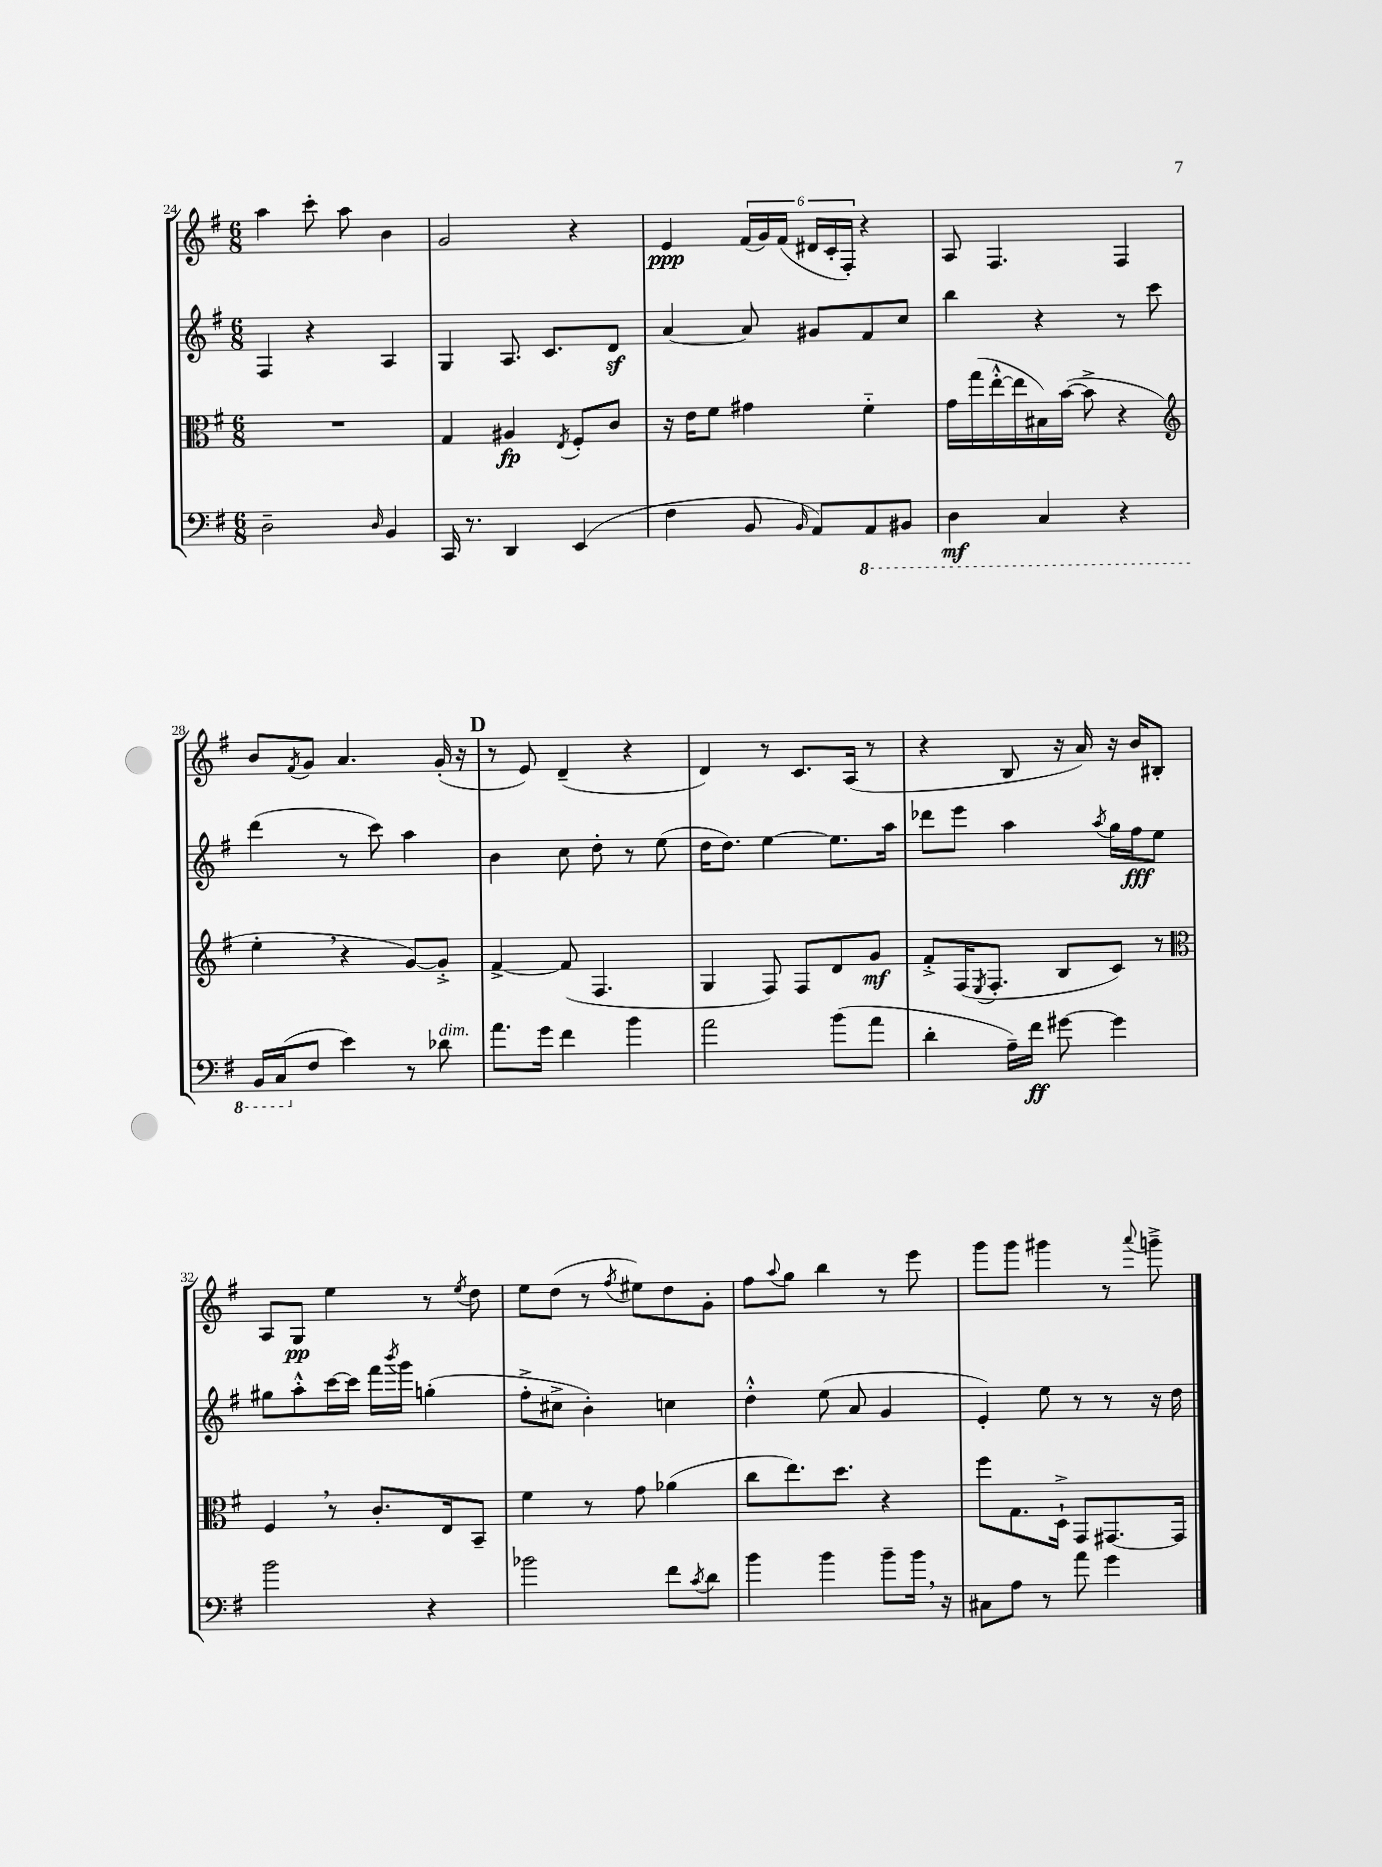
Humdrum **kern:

**kern	**dynam	**kern	**dynam	**kern	**dynam	**kern	**dynam
*part4	*part4	*part3	*part3	*part2	*part2	*part1	*part1
*staff4	*staff4	*staff3	*staff3	*staff2	*staff2	*staff1	*staff1
*clefF4	*	*clefC3	*	*clefG2	*	*clefG2	*
*k[f#]	*	*k[f#]	*	*k[f#]	*	*k[f#]	*
*M6/8	*	*M6/8	*	*M6/8	*	*M6/8	*
=24	=24	=24	=24	=24	=24	=24	=24
2D~\	.	2.r	.	4F#/	.	4aa\	.
.	.	.	.	4r	.	8ccc'\	.
.	.	.	.	.	.	8aa\	.
16qqD/	.	.	.	.	.	.	.
4BB/	.	.	.	4A/	.	4b\	.
=25	=25	=25	=25	=25	=25	=25	=25
16CC/	.	4G/	.	4G/	.	2g/	.
8.r	.	.	.	.	.	.	.
4DD/	.	4A#X/	fp	8.A/	.	.	.
.	.	.	.	8.c/L	.	.	.
.	.	8qE/	.	.	.	.	.
(4EE/	.	8F#'/L	.	.	.	4r	.
.	.	8c/J	.	8dz/J	.	.	.
=26	=26	=26	=26	=26	=26	=26	=26
4F#\	.	16r	.	[4a/	.	4e/	ppp
.	.	16e\KL	.	.	.	.	.
.	.	8f#\J	.	.	.	.	.
8BB/	.	4g#X\	.	8a/]	.	(24f#/LL	.
.	.	.	.	.	.	24g/)	.
.	.	.	.	.	.	(24f#/JJ	.
16qqBB/	.	.	.	.	.	.	.
8AA/L)	.	.	.	8g#X/L	.	24d#X/LL	.
.	.	.	.	.	.	24c'/	.
.	.	.	.	.	.	24F#'/JJ)	.
*8ba	*	*	*	*	*	*	*
8AAA/	.	4f#\	.	8f#/	.	4r	.
8BBB#X/J	.	.	.	8cc/J	.	.	.
=27	=27	=27	=27	=27	=27	=27	=27
4DD\	mf	16g\LL	.	4bb\	.	8A/	.
.	.	(16gg\	.	.	.	.	.
.	.	[16ee'^^\	.	.	.	4.F#/	.
.	.	16ee\]	.	.	.	.	.
4CC/	.	16B#X\)	.	4r	.	.	.
.	.	([16b\JJ	.	.	.	.	.
.	.	8b^\]	.	.	.	.	.
4r	.	4r	.	8r	.	4F#/	.
.	.	.	.	8ccc\	.	.	.
!!LO:LB:g=z
=28	=28	=28	=28	=28	=28	=28	=28
*	*	*clefG2	*	*	*	*	*
16BBB/LL	.	4ee',\	.	(4ddd\	.	8b/L	.
(16CC/J	.	.	.	.	.	.	.
.	.	.	.	.	.	8qf#/	.
*X8ba	*	*	*	*	*	*	*
8F#/J	.	.	.	.	.	8g/J	.
4e\)	.	4r	.	8r	.	4.a/	.
.	.	.	.	8ccc\)	.	.	.
8r	.	[8g/L)	.	4aa\	.	.	.
!LO:TX:a:i:t=dim.	!	!	!	!	!	!	!
8d-X\	.	8g'^/J]	.	.	.	(16g'/	.
.	.	.	.	.	.	16r	.
!!LO:REH:place=s1:t=D
=29	=29	=29	=29	=29	=29	=29	=29
8.a\L	.	[4f#^/	.	4b\	.	8r	.
.	.	.	.	.	.	8e/)	.
16g\Jk	.	.	.	.	.	.	.
4f#\	.	(8f#/]	.	8cc\	.	(4d~/	.
.	.	4.F#/	.	8dd'\	.	.	.
4b\	.	.	.	8r	.	4r	.
.	.	.	.	(8ee\	.	.	.
=30	=30	=30	=30	=30	=30	=30	=30
2a\	.	4G/	.	16dd\KL	.	4d/)	.
.	.	.	.	8.dd\J)	.	.	.
.	.	8F#/)	.	[4ee\	.	8r	.
.	.	8F#/L	.	.	.	8.c/L	.
(8b\L	.	8d/	.	8.ee\L]	.	.	.
.	.	.	.	.	.	(16A/Jk	.
8a\J	.	8g/J	mf	.	.	8r	.
.	.	.	.	16aa\Jk	.	.	.
=31	=31	=31	=31	=31	=31	=31	=31
4d'\	.	8f#'^/L	.	8ddd-X\L	.	4r	.
.	.	(16F#/K	.	8eee\J	.	.	.
.	.	8qE/	.	.	.	.	.
.	.	8.F#'/J	.	.	.	.	.
16A~\LL)	.	.	.	4aa\	.	8B/	.
16f#\JJ	ff	.	.	.	.	.	.
[8g#X\	.	8B/L	.	.	.	16r	.
.	.	.	.	.	.	16a/)	.
.	.	.	.	8qaa/	.	.	.
4g#\]	.	8c/J)	.	16gg\LL	.	16r	.
.	.	.	.	16ff#\J	fff	16b/KL	.
.	.	8r	.	8ee\J	.	8B#X'/J	.
!!LO:LB:g=z
=32	=32	=32	=32	=32	=32	=32	=32
*	*	*clefC3	*	*	*	*	*
2b\	.	4F#,/	.	8gg#X\L	.	8A/L	.
.	.	.	.	8aa'^^\	.	8G/J	pp
.	.	8r	.	[16ccc\L	.	4ee\	.
.	.	.	.	16ccc\JJ]	.	.	.
.	.	8.c'/L	.	16fff#\LL	.	.	.
.	.	.	.	8qbbb/	.	.	.
.	.	.	.	16ggg\JJ	.	.	.
4r	.	.	.	(4ggn'\	.	8r	.
.	.	16E/k	.	.	.	.	.
.	.	.	.	.	.	8qee/	.
.	.	8BB~/J	.	.	.	8dd\	.
=33	=33	=33	=33	=33	=33	=33	=33
2b-X\	.	4f#\	.	8ff#'^\L	.	8ee\L	.
.	.	.	.	8cc#X^\J	.	(8dd\J	.
.	.	8r	.	4b'\)	.	8r	.
.	.	.	.	.	.	8qff#/	.
.	.	8g\	.	.	.	8ee#X\L)	.
8f#\L	.	(4a-X\	.	4ccn\	.	8dd\	.
8qc/	.	.	.	.	.	.	.
8d\J	.	.	.	.	.	8g'\J	.
=34	=34	=34	=34	=34	=34	=34	=34
4b\	.	8cc\L	.	4dd'^^\	.	8ff#\L	.
.	.	.	.	.	.	8qqaa/	.
.	.	8.ee\)	.	.	.	8gg\J	.
4b\	.	.	.	(8ee\	.	4bb\	.
.	.	8.dd\J	.	.	.	.	.
.	.	.	.	8a/	.	.	.
8b~\L	.	4r	.	4g/	.	8r	.
16b,\Jk	.	.	.	.	.	8eee\	.
16r	.	.	.	.	.	.	.
=35	=35	=35	=35	=35	=35	=35	=35
8C#X\L	.	8ff#\L	.	4e'/)	.	8ggg\L	.
8A\J	.	8.G\	.	.	.	8ggg\J	.
8r	.	.	.	8ee\	.	4ggg#X\	.
.	.	16D`^\Jk	.	.	.	.	.
8a\	.	8GG/L	.	8r	.	.	.
4g\	.	[8.GG#X/	.	8r	.	8r	.
.	.	.	.	.	.	8qqaaa/	.
.	.	.	.	16r	.	8gggn~^\	.
.	.	16GG#/Jk]	.	16dd\	.	.	.
==	==	==	==	==	==	==	==
*-	*-	*-	*-	*-	*-	*-	*-
